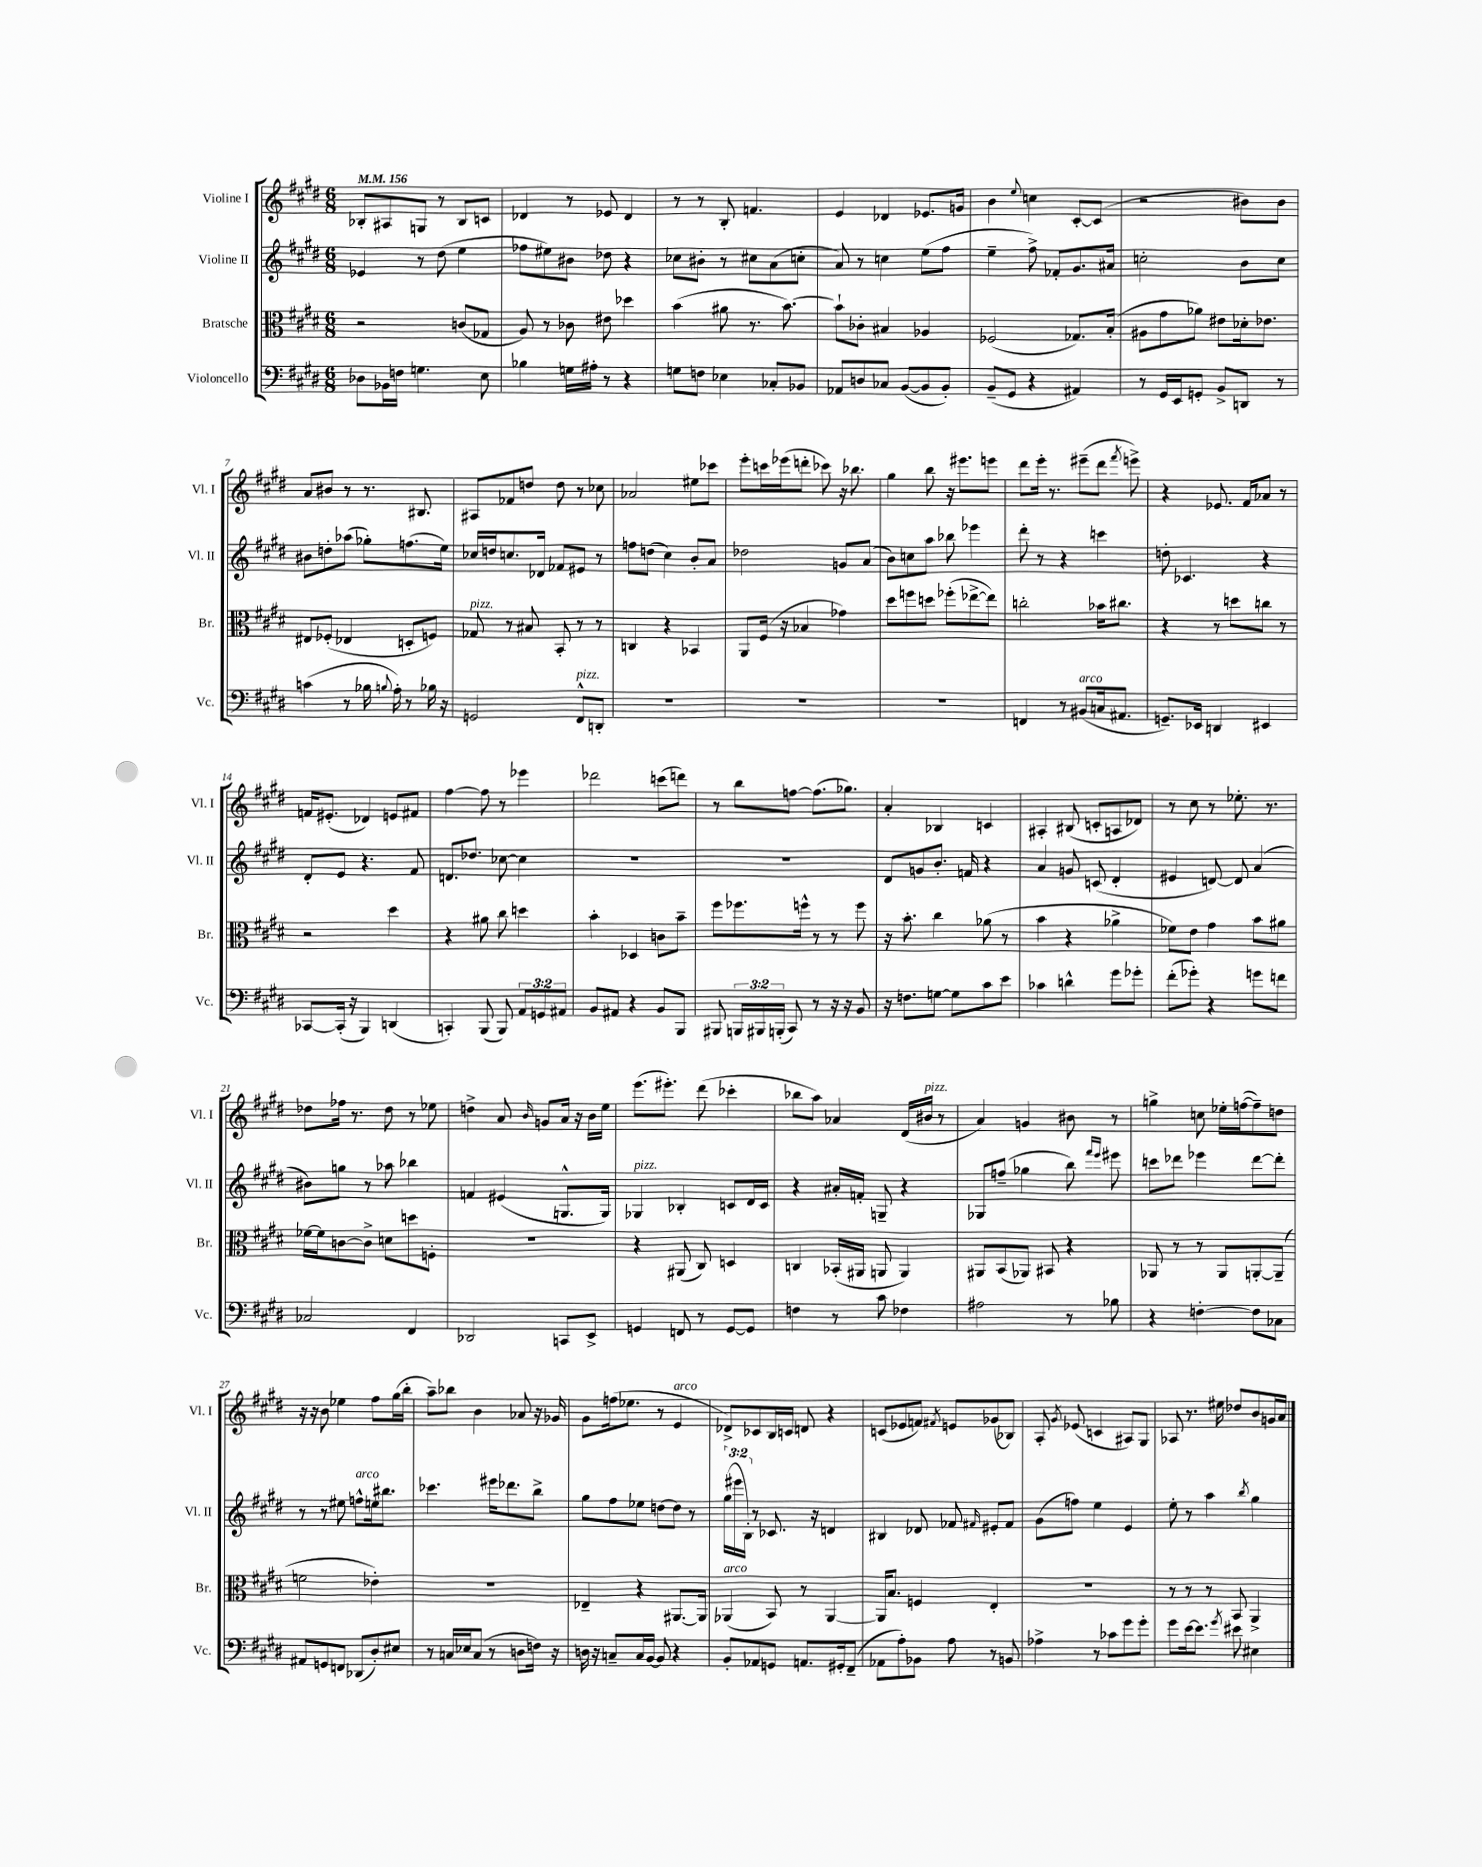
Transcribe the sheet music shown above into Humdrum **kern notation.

**kern	**kern	**kern	**kern
*staff4	*staff3	*staff2	*staff1
*clefF4	*clefC3	*clefG2	*clefG2
*k[f#c#g#d#]	*k[f#c#g#d#]	*k[f#c#g#d#]	*k[f#c#g#d#]
*M6/8	*M6/8	*M6/8	*M6/8
*MM156	*MM156	*MM156	*MM156
8D-\L	2r	4e-/	8B-'/L
16BB-\L	.	.	8A#/
16F\JJ	.	.	.
4.G\	.	8r	8G/J
.	.	(8dd#\	8r
.	(8c/L	4ee\	8B-/L
8E\	8G-/J	.	8c/J
=	=	=	=
4B-\	8A/)	8ff-\L	4d-/
.	8r	8ee#\)	.
16G\LL	8c-\	8b#\J	8r
16A#'\JJ	.	.	.
8r	8e#\	8dd-\	8e-/
4r	4dd-\	4r	4d-/
=	=	=	=
8G\L	(4b\	8cc-\L	8r
8F\J	.	8b#'\J	8r
4E-\	8a#\	8r	8B'/
.	8.r	8cc#\L	4.f/
8C-'/L	.	(8a\	.
.	[8.b\)	.	.
8BB-/J	.	8cc'\J	.
=	=	=	=
8AA-/L	8b`\]L	8a/)	4e/
8D/	8c-'\J	8r	.
8C-/J	4B#/	4cc\	4d-/
([8BB/L	.	.	.
8BB/]	4A-/	(8ee\L	8.e-/L
8BB'/J)	.	8ff#\J	.
.	.	.	16g/Jk
=	=	=	=
(8BB~/L	(2F-/	4ee~\	4b\
8GG#/J	.	.	.
.	.	.	8qqee/
4r	.	8ff#^\)	4cc\
.	.	8f-'/L	.
4AA#/)	8.G-/L)	8.g#/	[8c#'/L
.	.	.	(8c#/]J
.	(16B'/Jk	16a#/Jk	.
=	=	=	=
8r	8A#\L	2cc'\	2r
16GG#/LL	8g#\	.	.
16EE/J	.	.	.
8GG'/J	8a-\J)	.	.
8BB^/L	8e#\L	.	.
8DD/J	16d-'\k	8b\L	8b#\L)
.	8.e-\J	.	.
8r	.	8cc\J	8b#\J
=	=	=	=
(4c\	8E#/L	8b#\L	8a/L
.	(8F-'/J	8dd'\	8b#/J
8r	4E-/	(8aa-\J	8r
16B-\	.	8gg-'\L)	8.r
8qqB/	.	.	.
16A'\)	.	.	.
8r	8D'/L	(8.ff\	.
.	.	.	8.B#/
16B-\	8F/J)	.	.
16r	.	16ee\Jk)	.
=	=	=	=
2GG/	8G-/	16cc-/LL	8A#/L
.	.	16dd/J	.
.	8r	8.cc/	8f-/
.	8B#/	.	8dd/J
.	.	16d-/Jk	.
.	8BB'/	8f-/L	8dd\
8FF#^^/L	8r	8e#/J	8r
8DD'/J	8r	8r	8cc-\
=	=	=	=
2.r	4C/	8ff\L	2a-/
.	.	(8dd\J	.
.	4r	4cc#\)	.
.	4BB-/	8b'/L	8ee#\L
.	.	8a/J	8ccc-\J
=	=	=	=
2.r	8AA/L	2dd-\	8eee'\L
.	(16F#/Jk	.	16ccc\L
.	16r	.	(16eee-\J
.	4B-/	.	8ddd'\J
.	.	.	8ccc-\)
.	4g-\)	8g/L	16r
.	.	.	8.bb-\
.	.	(8a/J	.
=	=	=	=
2.r	8dd#\L	8b\L)	4gg#\
.	8ff\	8cc\	.
.	8dd\J	8aa\J	8bb\
.	(8ff-'\L	8bb-\	16r
.	.	.	8.eee#\L
.	[8ee-^\	4eee-\	.
.	8ee-\]J)	.	8eee\J
=	=	=	=
4FF/	2cc'\	8ddd#'\	8ddd#\L
.	.	8r	16eee'\Jk
.	.	.	8.r
8r	.	4r	.
(8BB#/L	.	.	(8eee#~\L
16C/k	16b-\LK	4ccc\	8ddd#\J
8.AA#/J	8.cc#\J	.	.
.	.	.	8qfff#/
.	.	.	8eee^\)
=	=	=	=
8.GG~/L)	4r	8dd'\	4r
.	.	4.c-/	.
16EE-/Jk	.	.	.
4DD/	8r	.	8.e-/
.	8dd\L	.	.
.	.	.	16f#/LK
4EE#/	8cc\J	4r	8a-/J
.	8r	.	8r
=	=	=	=
[8CC-/L	2r	8d#'/L	16f/LK
.	.	.	(8.e#'/J
(16CC-'/]Jk	.	8e/J	.
16r	.	.	.
4BBB/)	.	4.r	4d-/)
(4DD/	4dd#\	.	8e/L
.	.	8f#/	8f#/J
=	=	=	=
4CC'/)	4r	8.d/L	[4ff#\
.	.	8.dd-/J	.
(8BBB/	8a#\	.	8ff#\]
8BBB/)	8cc#\	[8cc-\	8r
12AA/L	4dd\	4cc-\]	4eee-\
12GG/	.	.	.
12AA#/J	.	.	.
=	=	=	=
8BB/L	4b'\	2.r	2ddd-\
8AA#/J	.	.	.
4r	4D-/	.	.
8BB/L	8c\L	.	(8ccc\L
8BBB/J	8b~\J	.	8ddd\J)
=	=	=	=
8BBB#/	8ff#\L	2.r	8r
24BBB/LL	8.ff-\	.	8bb\L
24BBB#/	.	.	.
(24BBB'/JJ	.	.	.
8CC#/)	.	.	[8ff\J
.	16ff^^\Jk	.	.
8r	8r	.	(8.ff\]L
16r	8r	.	.
16r	.	.	8.gg-\J)
8BB/	8ff\	.	.
=	=	=	=
16r	16r	8d#/L	4a'/
8.F\L	8.b'\	.	.
.	.	8g/	.
[8G\J	4cc#\	8.b'/J	4B-/
8G\]L	.	.	.
.	.	16f/	.
8c#\	(8a-\	4r	4c/
8e\J	8r	.	.
=	=	=	=
4c-\	4b\	4a/	4A#'/
4d^^\	4r	8g/	(8B#/
.	.	(8c/	8c'/L
8g#\L	4a-^\	4d#'/	8A/
8g-'\J	.	.	8d-/J)
=	=	=	=
(8f#'\L	8f-\L)	4e#/	8r
8g-'\J)	8e\J	.	8cc#\
4r	4g#\	[8d/)	8r
.	.	8d/]	8.ee-'\
8g\L	8b\L	(4a/	.
.	.	.	8.r
8f\J	8a#\J	.	.
=	=	=	=
2C-/	[16f-\LL	8b#\L)	8dd-\L
.	16f-\]J	.	.
.	[8c\	8gg\J	16ff-\Jk
.	.	.	8.r
.	8c^\]J	8r	.
.	8d\L	8aa-\	8dd-\
4FF#/	8dd\	4bb-\	8r
.	8F'\J	.	8ee-\
=	=	=	=
2DD-/	2.r	4f/	4dd^\
.	.	(4e#/	8a/
.	.	.	16qqb/
.	.	.	8g/L
8CC/L	.	8.G^^/L	16a/Jk
.	.	.	16r
8EE^/J	.	.	16b\LL
.	.	16G/Jk)	16ee\JJ
=	=	=	=
4GG/	4r	4G-/	(8.eee\L
.	.	.	8.eee#'\J)
8FF/	(8AA#/	4B-'/	.
8r	8C#/)	.	(8ddd#\
[8GG/L	4D/	8c/L	4ccc-'\
8GG/]J	.	16d#/L	.
.	.	16c/JJ	.
=	=	=	=
4F\	4C/	4r	8bb-\L
.	.	.	8aa\J)
8r	(16BB-'/LL	16a#'/LL	4a-/
.	16AA#/JJ	16f'/JJ	.
8c#\	8AA/	8G~/	.
4F-\	4AA/)	4r	(16d#/LL
.	.	.	16b#/JJ
.	.	.	8r
=	=	=	=
2A#\	8AA#/L	8G-/L	4a/)
.	(8BB/	(8ff~/J	.
.	8AA-/J)	4gg-\	4g/
.	8BB#/	.	.
8r	4r	8bb\)	8b#\
.	.	16qqfff#/LL	.
.	.	16qqeee/JJ	.
8B-\	.	8eee#\	8r
=	=	=	=
4r	8AA-/	8ccc\L	4gg^\
.	8r	8ddd-\J	.
[4F'\	8r	4eee-\	8cc\
.	8AA-/L	.	16ee-'\LL
.	.	.	([16ff\J
8F\]L	[8AA'/	[8ddd-\L	8ff~\])
8C-\J	(8AA~/]J	8ddd-'\]J	8dd\J
=	=	=	=
8AA#/L	2f\	8r	16r
.	.	.	16r
8GG/	.	8r	8b\
8FF/J	.	8ee#\	4ee-\
(8DD-/L	.	8ff^^\L	.
8D#'/)	4e-'\)	16ee\k	8ff#\L
.	.	8.bb#\J	.
8E#/J	.	.	(16gg#\L
.	.	.	16bb'\JJ
=	=	=	=
8r	2.r	4.ccc-\	8aa~\L)
16C/LL	.	.	8bb-\J
16E-/J	.	.	.
(8C/J	.	.	4b\
8r	.	16eee#\LK	.
.	.	8.ddd-\	.
8D\L	.	.	8a-/
16F\Jk)	.	8bb^\J	16r
16r	.	.	16g-/
=	=	=	=
16D\	4E-~/	8gg#\L	8g#\L
16r	.	.	.
8C~/L	.	8ff#\	(16ff\k
.	.	.	8.ee-\J
16C/L	4r	8ee-\J	.
[16BB/JJ	.	.	.
8BB/]	.	[8dd\L	8r
4r	[8.AA#/L	8dd\]J	4e/
.	.	8r	.
.	16AA#/]Jk	.	.
=	=	=	=
8BB'/L	(4AA-/	(24gg#\LL	8d-^/L)
.	.	24eee#\	.
.	.	24B'\JJ)	.
8AA-/	.	8r	8c-/
8GG/J	8BB/)	8.c-/	16B/L
.	.	.	16c/JJ
8.AA/L	8r	.	8d/
.	.	16r	.
.	[4AA-/	4d/	4r
16GG#'/k	.	.	.
(8FF#~/J	.	.	.
=	=	=	=
8AA-\L	16AA-/]LK	4B#/	(8c/L
.	8.B/J	.	.
8A'\)	.	.	8e-/
8BB-\J	4F/	8d-/	8f/J)
.	.	.	8qf#/
8A\	.	8f-/	8e/L
.	.	16qqf#/	.
8r	4E'/	8e#'/L	(8g-/
8BB/	.	8f#/J	8B-/J)
=	=	=	=
4A-^\	2.r	(8g#\L	8A'/
.	.	.	8qg#/
.	.	8ff\J)	(8e-/
8r	.	4ee\	4c/
8c-\L	.	.	.
8g#\	.	4e/	8A#/L)
8g#'\J	.	.	8G#/J
=	=	=	=
8g#\L	8r	8ee'\	8A-/
[16e\k	8r	8r	8.r
8.e\]J	.	.	.
.	8r	4aa\	.
.	.	.	16ee#\
8qg#/	.	.	.
8e#\	8BB/	.	8dd-/L
.	.	8qbb/	.
4E#\	4AA^/	4gg#\	8b/
.	.	.	16g/L
.	.	.	16a/JJ
==	==	==	==
*-	*-	*-	*-
